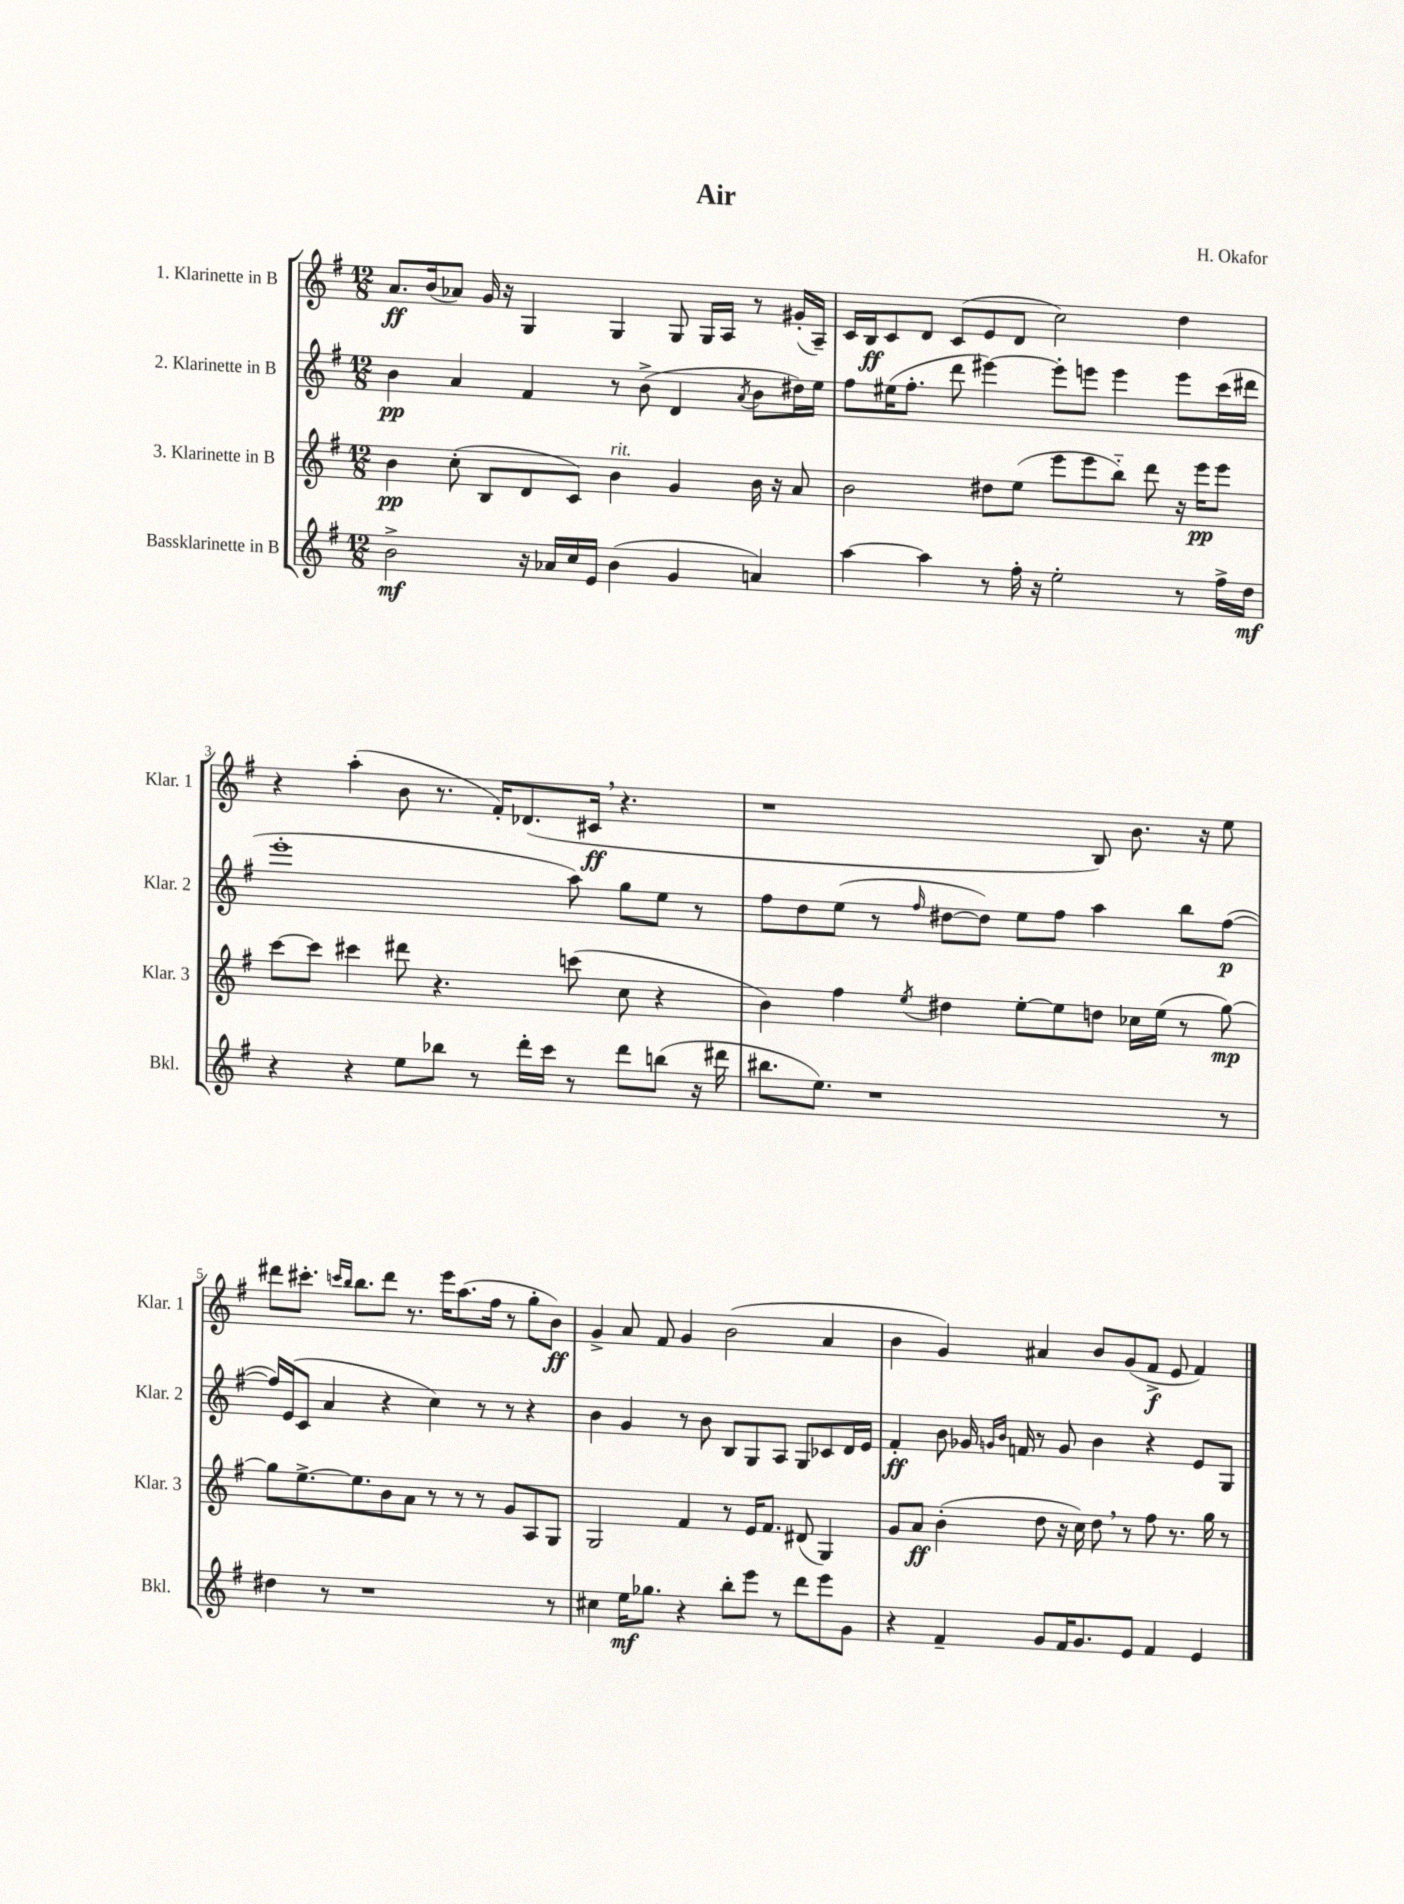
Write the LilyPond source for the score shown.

\header { title = "Air" composer = "H. Okafor" }
<<
\new StaffGroup <<
\new Staff = "s0" \with { instrumentName = "1. Klarinette in B" shortInstrumentName = "Klar. 1" } {
    \clef treble \key g \major \numericTimeSignature \time 12/8
    a'8.\ff b'16( aes'8) g'16 r16 g4 g4 g8 g16 a16 r8 gis'16-.( a16--) |
    c'16 b16\ff c'8 d'8 c'8( e'8 d'8 c''2) d''4 |
    r4 a''4-.( b'8 r8. fis'16-.) des'8.( cis'16\ff \breathe r4. |
    r1 b8) b'8. r16 e''8 |
    dis'''8 cis'''8.-. \grace { c'''16 b''16 } b''8. dis'''8 r8. e'''16 a''8.( fis''16 r8 g''8-. b'8\ff) |
    g'4-> a'8 fis'8 g'4 b'2( a'4 |
    b'4 g'4) ais'4 b'8 g'8( fis'8->\f e'8 fis'4) \bar "|." |
}
\new Staff = "s1" \with { instrumentName = "2. Klarinette in B" shortInstrumentName = "Klar. 2" } {
    \clef treble \key g \major \numericTimeSignature \time 12/8
    b'4\pp a'4 fis'4 r8 b'8->( d'4 \acciaccatura { a'8 } b'8 dis''16) e''16 |
    fis''8 eis''16( fis''8.-. d'''8 eis'''4~) eis'''8-. e'''8 e'''4 e'''8 c'''16( dis'''16 |
    e'''1-. a''8) g''8 e''8 r8 |
    fis''8 d''8 e''8( r8 \grace { fis''16 } dis''8~ dis''8) e''8 fis''8 a''4 b''8 fis''8~\p( |
    fis''16) e'16( c'8 a'4 r4 c''4) r8 r8 r4 |
    b'4 g'4 r8 b'8 b8 g8 a8 g8 ces'8 d'16 e'16 |
    fis'4-.\ff b'8 ges'16 \grace { g'16 b'16 } f'16 r8 g'8 b'4 r4 e'8 g8 \bar "|." |
}
\new Staff = "s2" \with { instrumentName = "3. Klarinette in B" shortInstrumentName = "Klar. 3" } {
    \clef treble \key g \major \numericTimeSignature \time 12/8
    b'4\pp c''8-.( b8 d'8 c'8) b'4^\markup { \italic "rit." } g'4 b'16 r16 a'8 |
    b'2 dis''8 e''8( e'''8 e'''8 b''8-_) d'''8 r16 e'''16\pp e'''8 |
    c'''8~ c'''8 cis'''4 dis'''8 r4. c'''8( c''8 r4 |
    b'4) fis''4 \acciaccatura { e''8 } dis''4 e''8~-. e''8 d''8 ces''16 e''16( r8 g''8~\mp) |
    g''8 e''8.~-> e''8. b'8 a'8 r8 r8 r8 g'8 a8 g8 |
    g2 fis'4 r8 e'16 fis'8. dis'8( g4) |
    g'8 a'8\ff b'4-.( d''8 r16 c''16) d''8 \breathe r8 fis''8 r8. g''16 r8 \bar "|." |
}
\new Staff = "s3" \with { instrumentName = "Bassklarinette in B" shortInstrumentName = "Bkl." } {
    \clef treble \key g \major \numericTimeSignature \time 12/8
    b'2->\mf r16 aes'16 c''16 e'16 b'4( g'4 a'4) |
    a''4~ a''4 r8 fis''16-. r16 e''2-. r8 fis''16-> d''16\mf |
    r4 r4 e''8 bes''8 r8 d'''16-. c'''16 r8 d'''8 b''8( r16 dis'''16 |
    bis''8. e''8.) r1 r8 |
    dis''4 r8 r1 r8 |
    cis''4 e''16\mf ges''8. r4 b''8-. e'''8 r8 d'''8 e'''8 g'8 |
    r4 fis'4-- g'8 fis'16 g'8. e'8 fis'4 e'4 \bar "|." |
}
>>
>>
